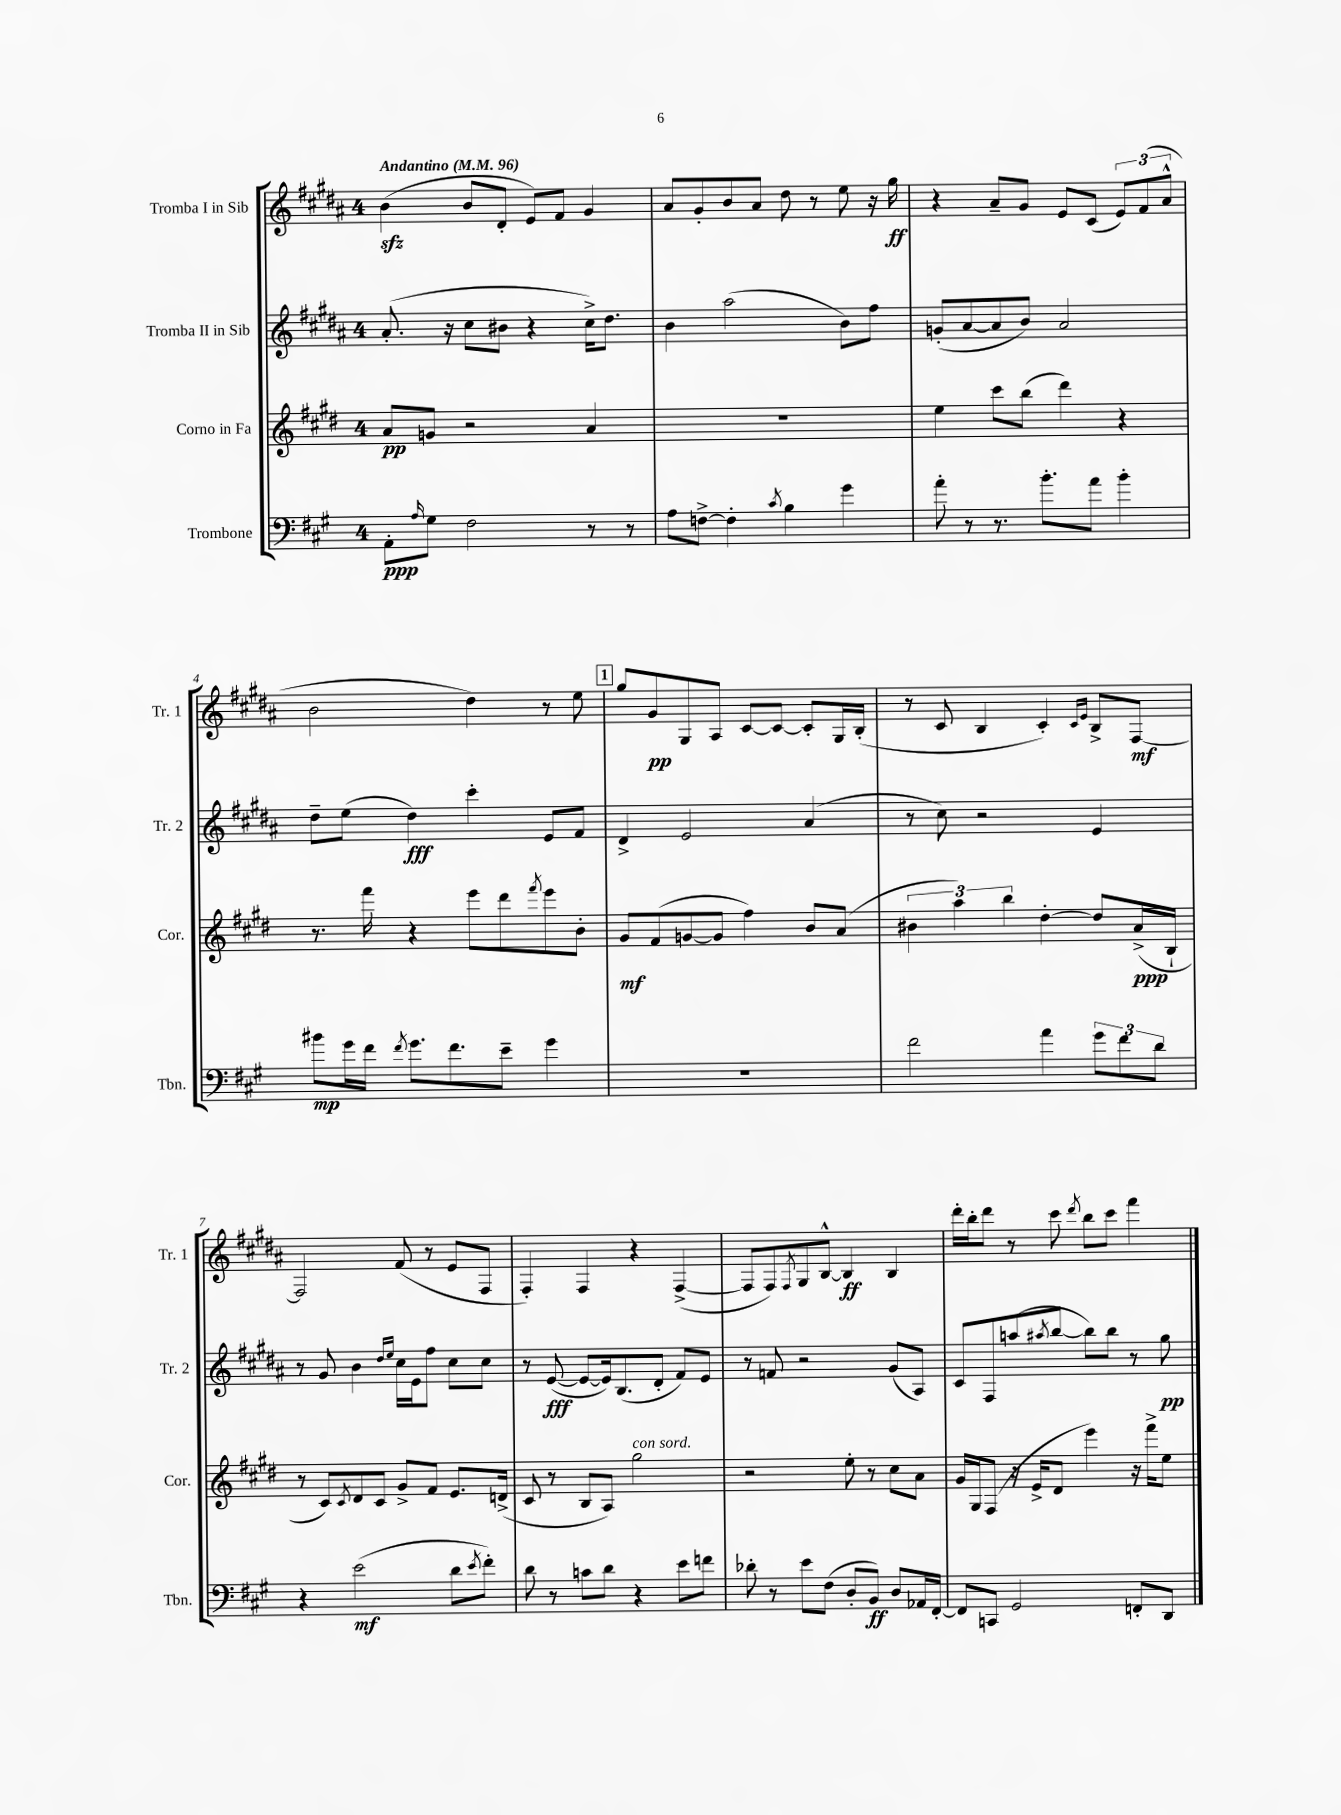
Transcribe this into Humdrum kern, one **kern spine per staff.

**kern	**dynam	**kern	**dynam	**kern	**dynam	**kern	**dynam
*part4	*part4	*part3	*part3	*part2	*part2	*part1	*part1
*staff4	*staff4	*staff3	*staff3	*staff2	*staff2	*staff1	*staff1
*I"Trombone	*	*I"Corno in Fa	*	*I"Tromba II in Sib	*	*I"Tromba I in Sib	*
*I'Tbn.	*	*I'Cor.	*	*I'Tr. 2	*	*I'Tr. 1	*
*clefF4	*	*clefG2	*	*clefG2	*	*clefG2	*
*k[f#c#g#]	*	*k[f#c#g#d#]	*	*k[f#c#g#d#a#]	*	*k[f#c#g#d#a#]	*
*M4/4	*	*M4/4	*	*M4/4	*	*M4/4	*
*MM96	*	*MM96	*	*MM96	*	*MM96	*
=1	=1	=1	=1	=1	=1	=1	=1
!	!	!	!	!	!	!LO:TX:a:B:t=Andantino	!
8AA'\L	ppp	8a/L	pp	(8.a#'/	.	(4bzz\	.
16qqA/	.	.	.	.	.	.	.
8G#\J	.	8gn/J	.	.	.	.	.
.	.	.	.	16r	.	.	.
2F#\	.	2r	.	8cc#\L	.	8b/L	.
.	.	.	.	8b#X\J	.	8d#'/J	.
.	.	.	.	4r	.	8e/L)	.
.	.	.	.	.	.	8f#/J	.
8r	.	4a/	.	16cc#^\KL)	.	4g#/	.
.	.	.	.	8.dd#\J	.	.	.
8r	.	.	.	.	.	.	.
=2	=2	=2	=2	=2	=2	=2	=2
8A\L	.	1r	.	4b\	.	8a#/L	.
[8Fn^\J	.	.	.	.	.	8g#'/	.
4F'\]	.	.	.	(2aa#\	.	8b/	.
.	.	.	.	.	.	8a#/J	.
8qc#/	.	.	.	.	.	.	.
4B\	.	.	.	.	.	8dd#\	.
.	.	.	.	.	.	8r	.
4g#\	.	.	.	8b\L)	.	8ee\	.
.	.	.	.	8ff#\J	.	16r	.
.	.	.	.	.	.	16gg#\	ff
=3	=3	=3	=3	=3	=3	=3	=3
8a'\	.	4ee\	.	(8gn'/L	.	4r	.
8r	.	.	.	[8a#/	.	.	.
8.r	.	8ccc#\L	.	8a#/]	.	8a#~/L	.
.	.	(8bb\J	.	8b/J)	.	8g#/J	.
8.b'\L	.	.	.	.	.	.	.
.	.	4ddd#\)	.	2a#/	.	8e/L	.
8a\J	.	.	.	.	.	(8c#/J	.
4b'\	.	4r	.	.	.	12e/L)	.
.	.	.	.	.	.	(12f#/	.
.	.	.	.	.	.	12a#^^/J	.
!!LO:LB:g=z
=4	=4	=4	=4	=4	=4	=4	=4
8b#X\L	mp	8.r	.	8dd#~\L	.	2b\	.
16g#\L	.	.	.	(8ee\J	.	.	.
16f#\JJ	.	16fff#\	.	.	.	.	.
8qf#/	.	.	.	.	.	.	.
8.g#\L	.	4r	.	4dd#\)	fff	.	.
8.f#\	.	.	.	.	.	.	.
.	.	8eee\L	.	4ccc#'\	.	4dd#\)	.
8e~\J	.	8ddd#\	.	.	.	.	.
.	.	8qfff#/	.	.	.	.	.
4g#\	.	8eee\	.	8e/L	.	8r	.
.	.	8b'\J	.	8f#/J	.	8ee\	.
!!LO:REH:place=s1:t=1
=5	=5	=5	=5	=5	=5	=5	=5
1r	.	8g#/L	mf	4d#^/	.	8gg#/L	.
.	.	(8f#/	.	.	.	8g#/	pp
.	.	[8gn/	.	2e/	.	8G#/	.
.	.	8g/J]	.	.	.	8A#/J	.
.	.	4ff#\)	.	.	.	[8c#/L	.
.	.	.	.	.	.	8c#/J_	.
.	.	8b/L	.	(4a#/	.	8c#'/L]	.
.	.	(8a/J	.	.	.	16G#/L	.
.	.	.	.	.	.	(16B'/JJ	.
=6	=6	=6	=6	=6	=6	=6	=6
2f#\	.	6b#X\	.	8r	.	8r	.
.	.	.	.	8cc#\)	.	8c#/	.
.	.	6aa\)	.	.	.	.	.
.	.	.	.	2r	.	4B/	.
.	.	6bb\	.	.	.	.	.
4a\	.	[4dd#'\	.	.	.	4c#'/)	.
.	.	.	.	.	.	16qqc#/LL	.
.	.	.	.	.	.	16qqe/JJ	.
12g#\L	.	8dd#/L]	.	4e/	.	8B^/L	.
12f#\	.	.	.	.	.	.	.
.	.	(16a^/L	ppp	.	.	[8F#/J	mf
12d\J	.	.	.	.	.	.	.
.	.	16B`/JJ	.	.	.	.	.
!!LO:LB:g=z
=7	=7	=7	=7	=7	=7	=7	=7
4r	.	8r	.	8r	.	2F#/]	.
.	.	8c#/L)	.	8g#/	.	.	.
.	.	8qc#/	.	.	.	.	.
(2e\	mf	8d#/	.	4b\	.	.	.
.	.	8c#/J	.	.	.	.	.
.	.	.	.	16qqdd#/LL	.	.	.
.	.	.	.	16qqee/JJ	.	.	.
.	.	8g#^/L	.	16cc#\LL	.	(8f#/	.
.	.	.	.	16e\J	.	.	.
.	.	8f#/J	.	8ff#\J	.	8r	.
8d\L	.	8.e/L	.	8cc#\L	.	8e/L	.
8qe/	.	.	.	.	.	.	.
8f#'\J)	.	.	.	8cc#\J	.	8F#/J	.
.	.	(16dn^/Jk	.	.	.	.	.
=8	=8	=8	=8	=8	=8	=8	=8
8d\	.	8c#/	.	8r	.	4F#'/)	.
8r	.	8r	.	([8e/	fff	.	.
8cn\L	.	8B/L	.	8e/L_	.	4F#/	.
8d\J	.	8A/J)	.	16e/k])	.	.	.
.	.	.	.	(8.B/	.	.	.
!	!	!LO:TX:a:i:t=con sord.	!	!	!	!	!
4r	.	2gg#\	.	.	.	4r	.
.	.	.	.	8d#'/J	.	.	.
8e\L	.	.	.	8f#/L)	.	([4F#^/	.
8fn\J	.	.	.	8e/J	.	.	.
=9	=9	=9	=9	=9	=9	=9	=9
8d-X'\	.	2r	.	8r	.	8F#/L]	.
8r	.	.	.	8fn/	.	8F#/)	.
.	.	.	.	.	.	8qF#/	.
8e\L	.	.	.	2r	.	8G#/	.
(8F#\J	.	.	.	.	.	[8B^^/J	.
8D'/L	.	8ee'\	.	.	.	4B/]	ff
8BB/J)	ff	8r	.	.	.	.	.
8D/L	.	8cc#\L	.	(8g#/L	.	4B/	.
16AA-X/L	.	8a\J	.	8A#/J)	.	.	.
[16FF#'/JJ	.	.	.	.	.	.	.
=10	=10	=10	=10	=10	=10	=10	=10
8FF#/L]	.	16g#/LL	.	8c#/L	.	16ddd#'\LL	.
.	.	16G#/J	.	.	.	16bb'\J	.
8CCn/J	.	(8F#/J	.	8F#/	.	8ddd#\J	.
2GG#/	.	16r	.	(8aan/	.	8r	.
.	.	16e^/KL	.	.	.	.	.
.	.	.	.	8qaa#X/	.	.	.
.	.	8d#/J	.	[8bb/J	.	8ccc#\	.
.	.	.	.	.	.	8qddd#/	.
.	.	4eee\)	.	8bb\L])	.	8bb\L	.
.	.	.	.	8bb\J	.	8ccc#\J	.
8FFn'/L	.	16r	.	8r	.	4fff#\	.
.	.	16fff#^\KL	.	.	.	.	.
8DD/J	.	8ee\J	.	8gg#\	pp	.	.
==	==	==	==	==	==	==	==
*-	*-	*-	*-	*-	*-	*-	*-
